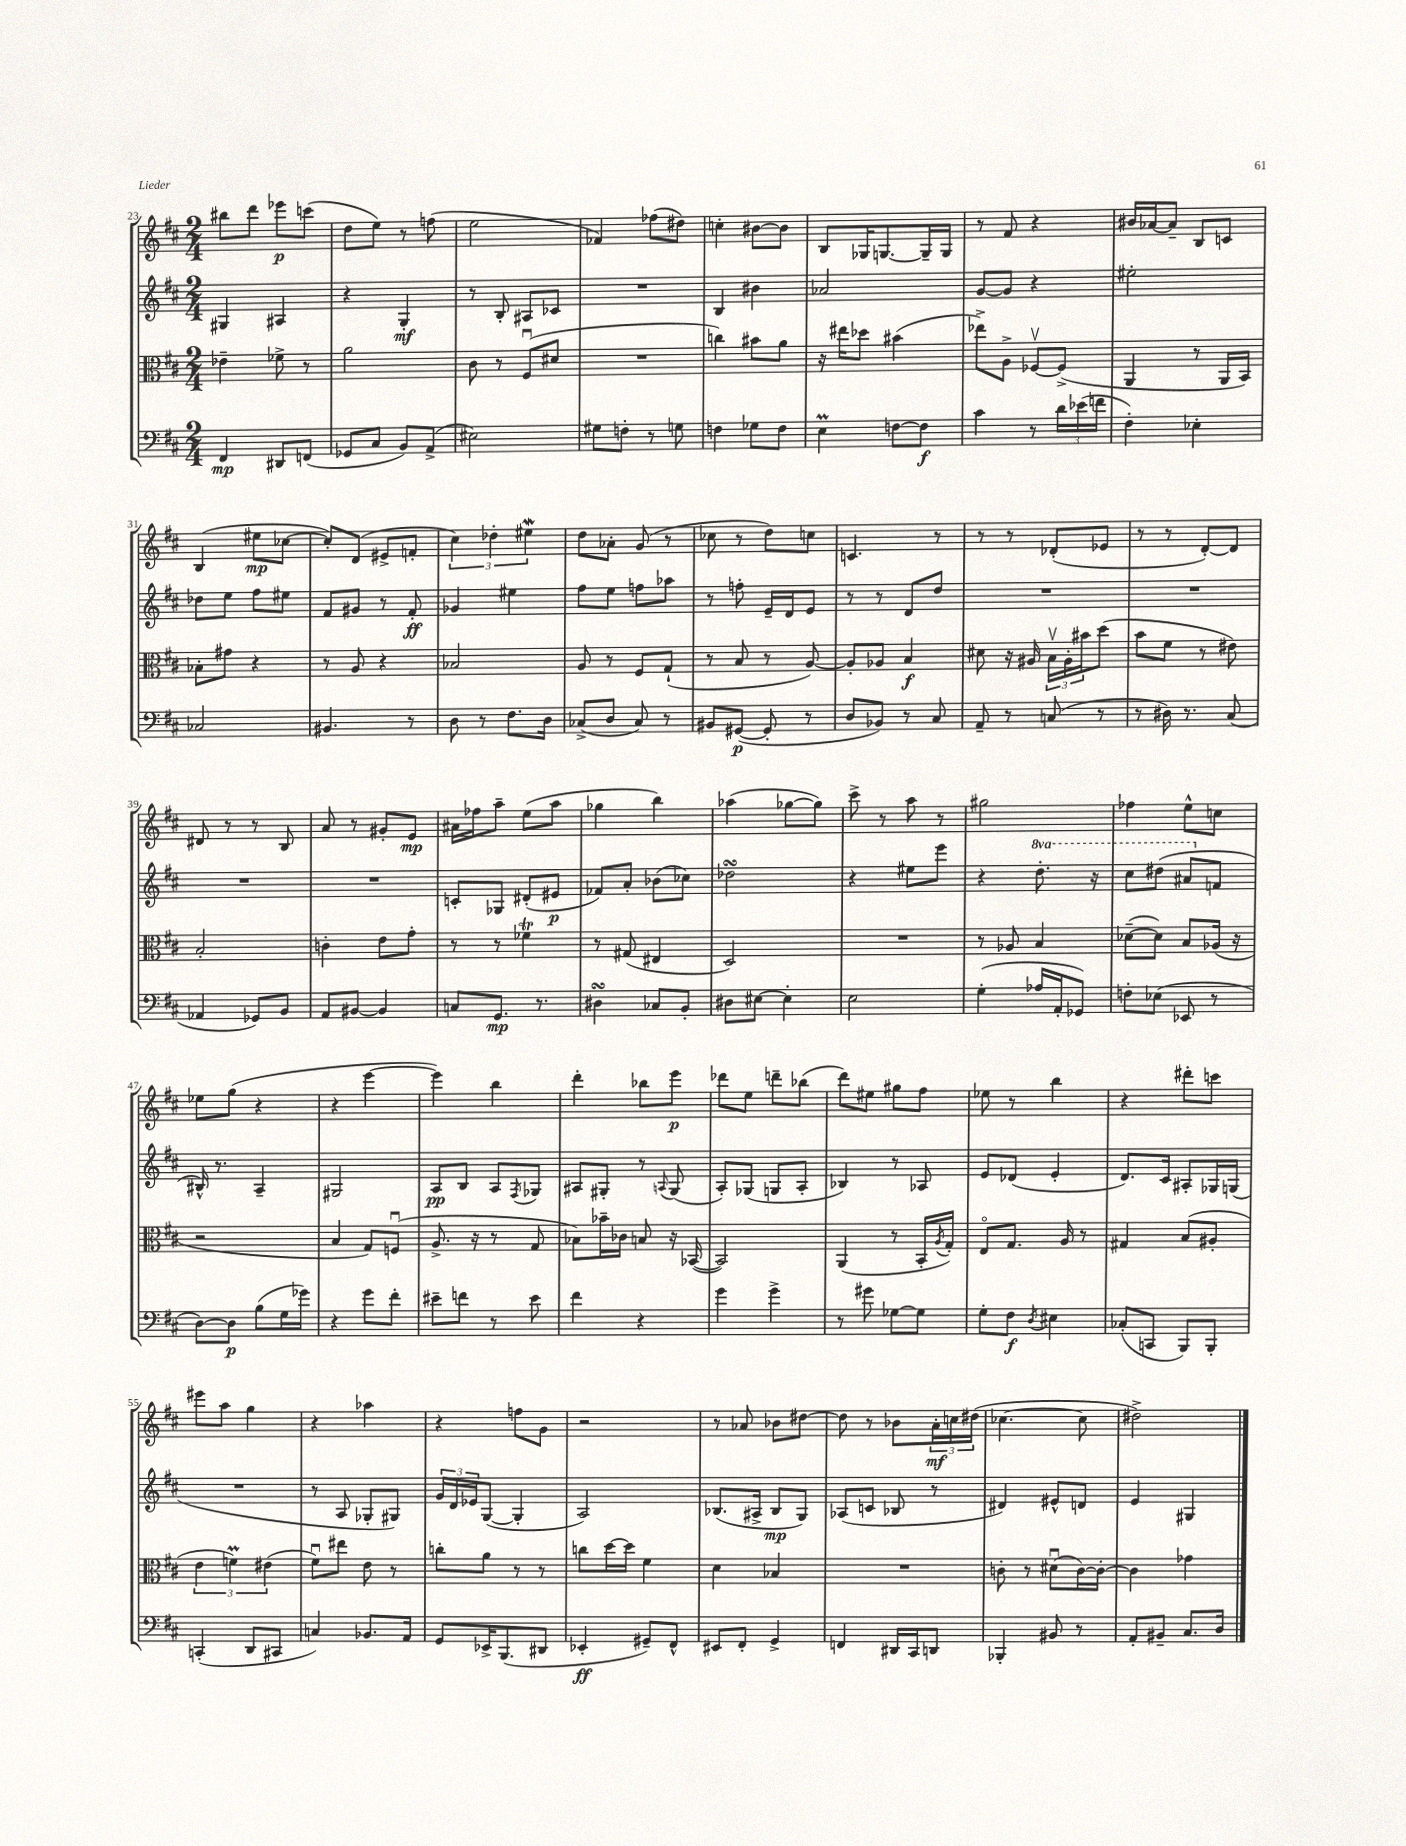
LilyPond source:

<<
\new StaffGroup <<
\new Staff = "s0" {
    \clef treble \key d \major \numericTimeSignature \time 2/4
    bis''8 d'''8 ees'''8\p c'''8( |
    d''8 e''8) r8 f''8( |
    e''2 |
    fes'4) fes''8( dis''8) |
    c''4-. bis'8~ bis'8 |
    b8 ges16 g8.~ g16-- g16 |
    r8 fis'8 r4 |
    bis'16 aes'16~ aes'8-- b8 c'8 |
    b4( eis''8\mp ces''8~ |
    ces''8-.) d'8( eis'8-> f'8-. |
    \tuplet 3/2 { cis''4) des''4-. eis''4\mordent } |
    d''8 aes'8-. g'8( r8 |
    ces''8 r8 d''8) c''8 |
    c'4. r8 |
    r8 r8 des'8-.( ees'8 |
    r8 r8 d'8~-.) d'8 |
    dis'8 r8 r8 b8 |
    a'8 r8 gis'8-. e'8\mp |
    ais'16 fes''16 a''8-- e''8( a''8 |
    ges''4 b''4) |
    aes''4( ges''8~ ges''8) |
    cis'''8-> r8 a''8 r8 |
    gis''2 |
    fes''4 e''8-^ c''8 |
    ees''8 g''8( r4 |
    r4 e'''4~ |
    e'''4) b''4 |
    d'''4-. bes''8 e'''8\p |
    des'''8 e''8 d'''8-- bes''8( |
    d'''8) eis''8 gis''8 fis''8 |
    ees''8 r8 b''4 |
    r4 dis'''8-. c'''8 |
    eis'''8 a''8 g''4 |
    r4 aes''4 |
    r4 f''8 g'8 |
    r2 |
    r8 aes'8 bes'8 dis''8~ |
    dis''8 r8 bes'8 \tuplet 3/2 { a'16-.\mf c''16 dis''16( } |
    ces''4.~ ces''8 |
    dis''2->) \bar "|." |
}
\new Staff = "s1" {
    \clef treble \key d \major \numericTimeSignature \time 2/4 \set Staff.ottavationMarkups = #ottavation-simple-ordinals
    gis4 ais4 |
    r4 g4-.\mf |
    r8 b8-. ais8 ces'8 |
    R2 |
    b4 bis'4 |
    aes'2 |
    g'8~ g'8 r4 |
    eis''2-. |
    des''8 e''8 fis''8 eis''8 |
    fis'8 gis'8 r8 fis'8-.\ff |
    ges'4 eis''4 |
    fis''8 e''8 f''8 aes''8 |
    r8 f''8-. e'16-- d'16 e'8 |
    r8 r8 d'8 d''8 |
    R2 |
    R2 |
    R2 |
    R2 |
    c'8-. ges8 dis'8-.( eis'8\p |
    fes'8) a'8-. bes'8( ces''8) |
    des''2\turn |
    r4 eis''8 e'''8 |
    r4 \ottava #1 d'''8.-. r16 |
    cis'''8 dis'''8( ais''8 \ottava #0 f'8 |
    bis16-^) r8. a4-- |
    gis2 |
    a8\pp b8 a8 \acciaccatura { fis8 } ges8 |
    ais8 gis8-. r8 \appoggiatura { a8 } gis8( |
    a8-.) ges8( g8 a8-. |
    bes4) r8 aes8 |
    e'8 des'8( e'4-. |
    d'8.) cis'16 ais8-. ges16 g16( |
    R2 |
    r8 a8 ges8-. gis8) |
    \tuplet 3/2 { g'16 d'16 ees'16 } g8~( g4-. |
    a2) |
    bes8.( ais16-> bes8\mp g8) |
    aes8( c'8 bes8 r8 |
    dis'4) eis'8-^ d'8 |
    e'4 gis4 \bar "|." |
}
\new Staff = "s2" {
    \clef alto \key d \major \numericTimeSignature \time 2/4
    ees'4-- fes'8-> r8 |
    a'2 |
    cis'8 r8 fis8\downbow( dis'8 |
    R2 |
    c''4) bis'8 a'8 |
    r16 eis''16 des''8 bis'4( |
    ees''8->) a8-> fes8~\upbow fes8->( |
    a,4 r8 a,16 b,16) |
    bes8-. gis'8 r4 |
    r8 a8 r4 |
    bes2 |
    a8 r8 fis8 g8-!( |
    r8 b8 r8 a8~) |
    a8-. aes8 b4\f |
    dis'8 r16 ais16 \tuplet 3/2 { b16\upbow ais16-. bis'16 } d''8( |
    b'8 fis'8 r8 eis'8) |
    b2-. |
    c'4-. e'8 g'8-. |
    r8 r8 fes'4\trill |
    r8 gis8( eis4 |
    d2) |
    R2 |
    r8 aes8 b4 |
    des'8~--( des'8) b8 aes16( r16 |
    r2 |
    b4 g8) f8\downbow( |
    a8.-> r16 r8 g8 |
    bes8) bes'16-- ces'16 b8 r16 bes,16~( |
    bes,2) |
    a,4( r8 b,16-. \acciaccatura { a8 } g16-.) |
    e8\flageolet g8. a16 r8 |
    gis4 b8( ais8-. |
    \tuplet 3/2 { e'4 f'4\prall) eis'4( } |
    fis'8\downbow) eis''8 e'8 r8 |
    c''8-. a'8 r8 r8 |
    c''8 d''16~ d''16 fis'4 |
    d'4 bes4 |
    R2 |
    c'8-. r8 dis'8\downbow( c'16~) c'16~-. |
    c'4 ges'4 \bar "|." |
}
\new Staff = "s3" {
    \clef bass \key d \major \numericTimeSignature \time 2/4
    fis,4\mp dis,8 f,8( |
    ges,8 cis8 b,8) a,8->( |
    eis2) |
    gis8 f8-. r8 g8 |
    f4 ges8 f8 |
    e4\prall f8~ f8\f |
    cis'4 r8 \tuplet 3/2 { d'16 ees'16( f'16 } |
    fis4-.) ees4-. |
    ces2 |
    bis,4. r8 |
    d8 r8 fis8. d16 |
    ces8->( d8 ces8) r8 |
    bis,8 gis,8~\p( gis,8-. r8 |
    d8 bes,8) r8 cis8 |
    a,8-- r8 c8( r8 |
    r8 dis16) r8. cis8( |
    aes,4 ges,8) b,8 |
    a,8 bis,8~ bis,4 |
    c8 g,8.\mp r8. |
    dis4\turn ces8 b,8-. |
    dis8 eis8~ eis4-. |
    e2 |
    g4-.( aes16 a,16-. ges,8) |
    f8-. ees8( ees,8 r8 |
    d8~) d8\p b8( g16 ges'16) |
    r4 g'8 fis'8-. |
    eis'8-- f'8 r8 eis'8 |
    fis'4 r4 |
    g'4 g'4-> |
    r8 gis'8 ges8~ ges8 |
    g8-. fis8\f \acciaccatura { d8 } eis4 |
    ces8-.( c,8 b,,8) b,,8-. |
    c,4-.( d,8 cis,8 |
    c4) bes,8. a,16 |
    g,8 ees,16-> b,,8.( dis,8 |
    ees,4-.\ff gis,8--) fis,8-^ |
    eis,8 fis,8-. g,4-> |
    f,4 dis,16 cis,16 d,8 |
    bes,,4-. bis,8 r8 |
    a,8-. bis,8-- cis8. d16 \bar "|." |
}
>>
>>
\layout { \context { \Score currentBarNumber = #23 } }
